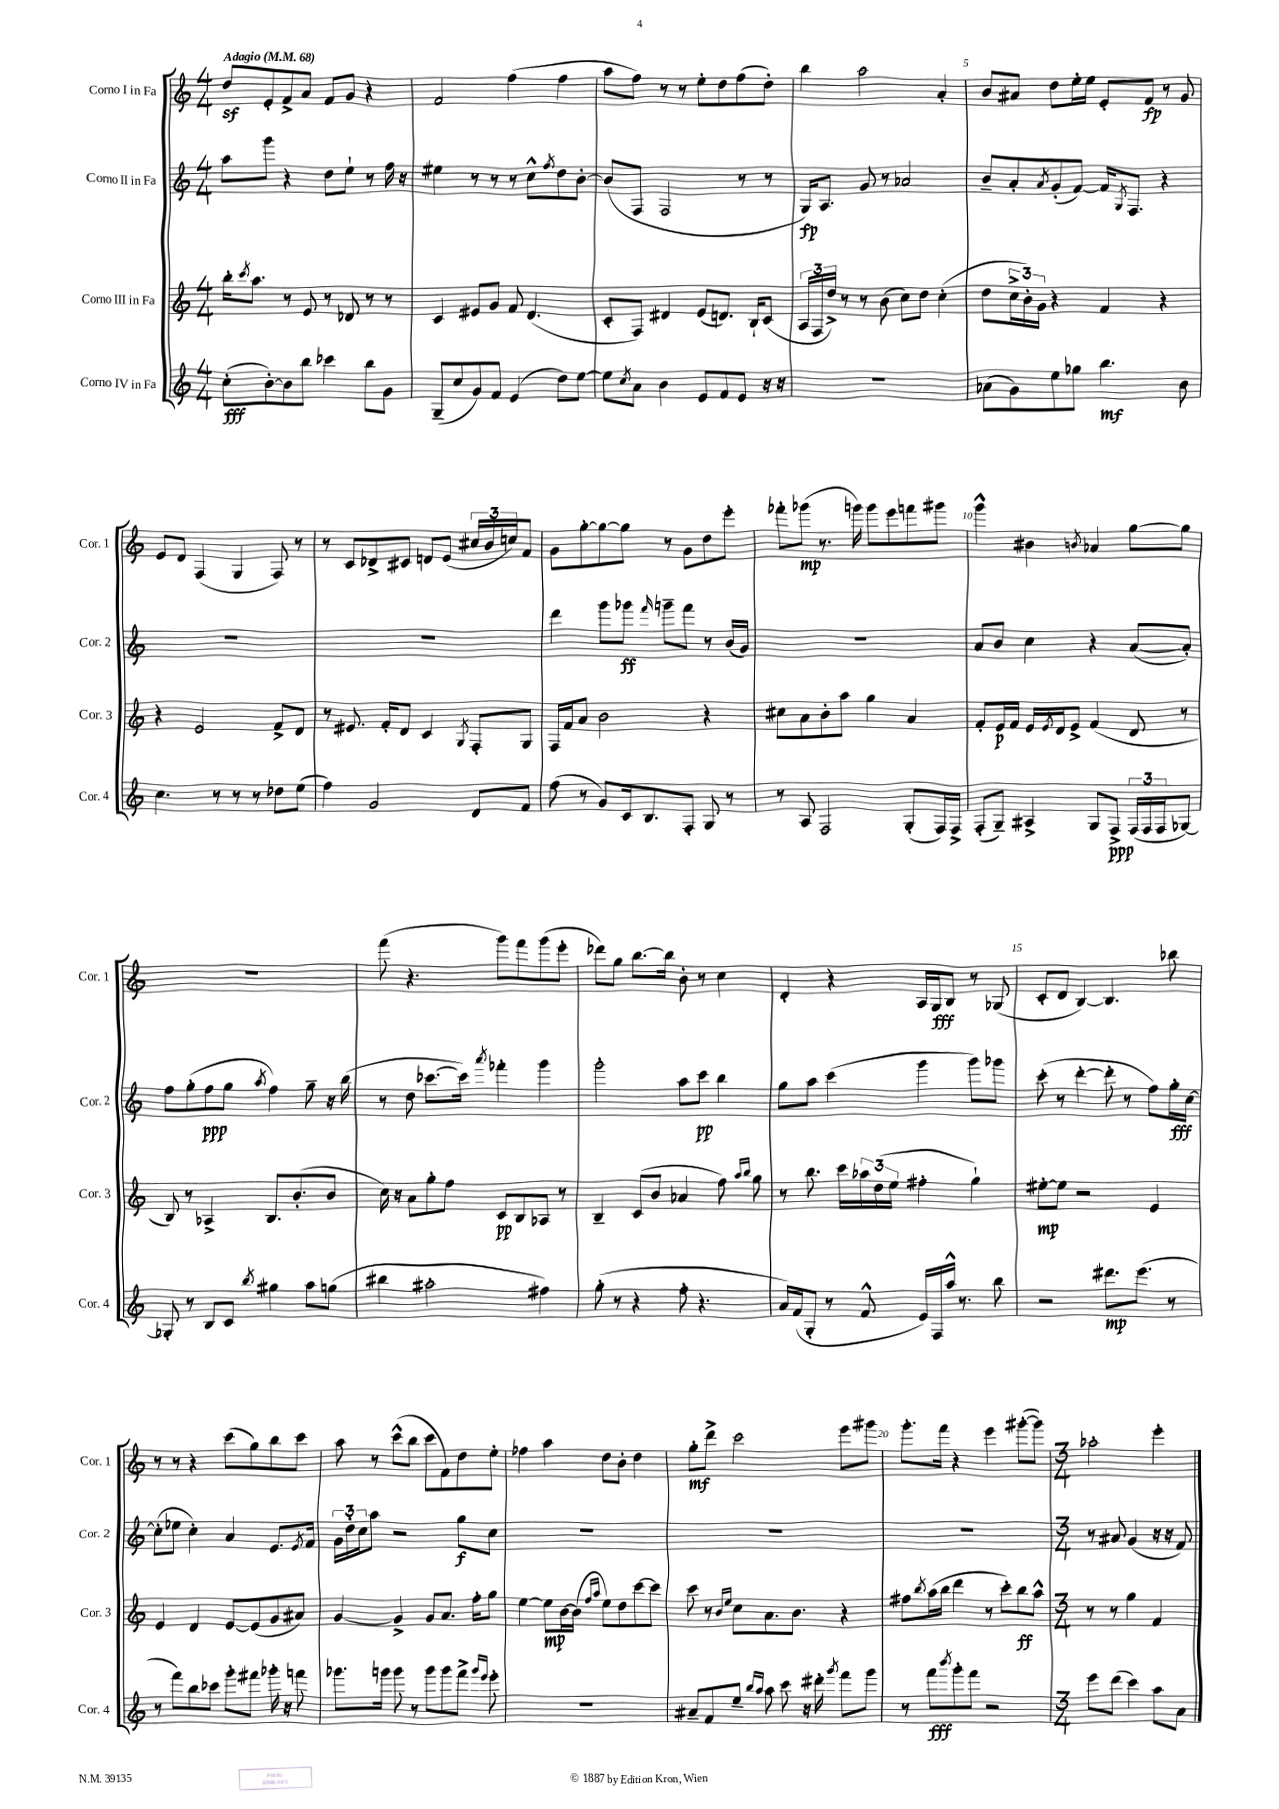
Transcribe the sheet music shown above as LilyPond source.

<<
\new StaffGroup <<
\new Staff = "s0" \with { instrumentName = "Corno I in Fa" shortInstrumentName = "Cor. 1" } {
    \clef treble \key c \major \numericTimeSignature \time 4/4 \tempo "Adagio" 4 = 68
    d''8\sf e'8-. f'8-> a'8 f'8 g'8 r4 |
    f'2 f''4( f''4 |
    a''8 f''8) r8 r8 e''8-. d''8 f''8( d''8-.) |
    b''4 a''2 a'4-. |
    b'8 ais'8 d''8 e''16-. e''16 e'8-. f'8\fp r8 g'8 |
    e'8 d'8 f4( g4 f8) r8 |
    r8 c'8 des'8-> cis'8 d'8 e'8( \tuplet 3/2 { cis''16 b'16 c''16) } f'8 |
    g'8 g''8~-. g''8~ g''8 r8 g'8 d''8 e'''8-. |
    fes'''8-. ges'''8\mp( r8. g'''16) g'''8 e'''8 f'''8 gis'''8 |
    g'''4-^ bis'4 \acciaccatura { b'8 } aes'4 g''8~ g''8 |
    R1 |
    f'''8( r4. g'''8) f'''8 g'''8( e'''8-. |
    des'''8) g''8 b''8.~ b''16 b'8-. r8 c''4 |
    d'4-. r4 a16 g16\fff b8 r8 ges8( |
    c'8-. d'8 b4~) b4. bes''8 |
    r8 r8 r4 c'''8( g''8) b''8 c'''8 |
    a''8 r8 c'''8-^( b''8 c'''8 f'8) d''8 e''8-. |
    fes''4 a''4 d''8 b'8-. d''4 |
    g''8-.\mf d'''8-> c'''2 e'''8 gis'''8 |
    g'''8.-. f'''16 r4 e'''4 gis'''8~-.( gis'''8) |
    \numericTimeSignature \time 3/4 aes''2-. e'''4-. \bar "|." |
}
\new Staff = "s1" \with { instrumentName = "Corno II in Fa" shortInstrumentName = "Cor. 2" } {
    \clef treble \key c \major \numericTimeSignature \time 4/4
    a''8 g'''8 r4 d''8 e''8-! r8 f''16 r16 |
    eis''4 r8 r8 r8 c''8-^ \acciaccatura { f''8 } d''8 b'8~-. |
    b'8( f8 f2 r8 r8 |
    g16\fp) a8. g'8 r8 aes'2 |
    b'8-- a'8-. \acciaccatura { a'8 } g'8-.( f'8~) f'16 \acciaccatura { g8 } f8. r4 |
    R1 |
    R1 |
    d'''4 g'''8 ges'''8\ff \grace { f'''16 } g'''8-- f'''8 r8 b'16( g'16) |
    R1 |
    a'8 b'8 c''4 r4 a'8~( a'8-.) |
    f''8 g''8-.( f''8\ppp g''8 \acciaccatura { a''8 } f''4) g''8-- r16 b''16( |
    r8 d''8 ces'''8.~ ces'''16) \acciaccatura { a'''8 } fes'''4-. g'''4 |
    g'''2-. a''8 c'''8\pp b''4 |
    g''8 a''8 c'''4( g'''4 g'''8) ges'''8 |
    c'''8-.( r8 d'''4~-. d'''8-. r8 f''8) g''16-.\fff c''16~ |
    c''8-.( ees''8 c''4-.) a'4 e'8. \acciaccatura { e'8 } f'16 |
    \tuplet 3/2 { g'16 d''16-. c''16 } a''8 r2 g''8\f c''8 |
    R1 |
    R1 |
    R1 |
    \numericTimeSignature \time 3/4 r8 ais'8 g'4( r16 r16 f'8) \bar "|." |
}
\new Staff = "s2" \with { instrumentName = "Corno III in Fa" shortInstrumentName = "Cor. 3" } {
    \clef treble \key c \major \numericTimeSignature \time 4/4
    b''16-. \acciaccatura { c'''8 } a''8. r8 e'8 r8 des'8 r8 r8 |
    c'4 eis'8 g'8 f'8 d'4.( |
    c'8-. f8) dis'4 e'8( d'8.) b16-! c'8( |
    \tuplet 3/2 { a16 f16 d''16->) } r8 r8 b'8( c''8) d''8 c''4-.( |
    d''8 \tuplet 3/2 { c''16-> b'16-.) g'16 } r4 f'4 r4 |
    r4 e'2 f'8-> d'8 |
    r8 eis'8. f'16-. d'8 c'4 \acciaccatura { g8 } f8-. g8 |
    f16 f'16 a'8 b'2 r4 |
    cis''8 a'8 b'8-. a''8 g''4 a'4 |
    f'8-. e'16\p f'16 e'16 \acciaccatura { e'8 } d'16 e'8-> f'4( d'8 r8 |
    b8) r8 aes4-> b8. b'8.-.( b'8 |
    c''16) r16 a'8 g''8-. f''8 c'8\pp b8 aes8 r8 |
    b4-- c'8( b'8 aes'4 f''8) \grace { a''16 b''16 } g''8 |
    r8 b''8. c'''16 \tuplet 3/2 { aes''16 d''16( e''16 } fis''4-. g''4-!) |
    eis''8~-.\mp eis''8 r2 e'4 |
    e'4 d'4 e'8~ e'8( g'8 ais'8) |
    g'4~ g'4-> g'8 a'8. f''16-. g''8 |
    e''4~ e''8\mp b'16~ b'16( \grace { f''16 a''16 } e''8) d''8 c'''8~ c'''8 |
    c'''8 r8 \grace { b'16 e''16 } c''8 a'8. b'8. r4 |
    fis''8 \acciaccatura { b''8 } a''16( b''16 d'''4 r8 c'''8-.) b''8\ff a''8-^ |
    \numericTimeSignature \time 3/4 r8 r8 g''4 f'4 \bar "|." |
}
\new Staff = "s3" \with { instrumentName = "Corno IV in Fa" shortInstrumentName = "Cor. 4" } {
    \clef treble \key c \major \numericTimeSignature \time 4/4
    c''8-.\fff( b'8~-.) b'8 b''8 ces'''4 b''8 g'8 |
    g8--( c''8 g'8) f'8 e'4( d''8) e''8~ |
    e''8 \acciaccatura { c''8 } a'8 b'4 e'8 f'8 e'8 r16 r16 |
    R1 |
    aes'8( g'8) e''8 ges''8 b''4.\mf b'8 |
    c''4. r8 r8 r8 des''8 e''8( |
    f''4) g'2 d'8 f'8 |
    f''8( r8 g'8) c'16 b8. f8-. g8 r8 |
    r8 a8 f2 g8-.( f16) f16-> |
    f8-.( g8--) ais4-> g8 f8->\ppp \tuplet 3/2 { f16( f16 f16 } ges8~) |
    ges8-. r8 b8 c'8 \acciaccatura { b''8 } gis''4 a''8 g''8( |
    bis''4 ais''2-. fis''4) |
    g''8-.( r8 r4 f''8-. r4. |
    a'16) f'16( g8-. r8 f'8-^ e'16) f16 a''16-^ r8. b''8 |
    r2 dis'''8.\mp e'''8.( r8 |
    r8 f'''8) b''8 ces'''8 g'''8-. fis'''8 ges'''16-. r16 f'''8 |
    ges'''8. g'''16 g'''8 r8 g'''8 g'''8 f'''8-> \grace { g'''16 e'''16 } e'''8-. |
    R1 |
    ais'8-- f'8 e''8-- \grace { b''16 a''16 } a''8 c'''8 r16 dis'''16-. \acciaccatura { g'''8 } f'''8 g'''8 |
    r8 f'''8\fff \acciaccatura { b'''8 } g'''8-. f'''8 r2 |
    \numericTimeSignature \time 3/4 e'''8 d'''8( c'''4) a''8 a'8 \bar "|." |
}
>>
>>
\layout { \context { \Score \override BarNumber.break-visibility = ##(#f #t #t) barNumberVisibility = #(every-nth-bar-number-visible 5) } }
